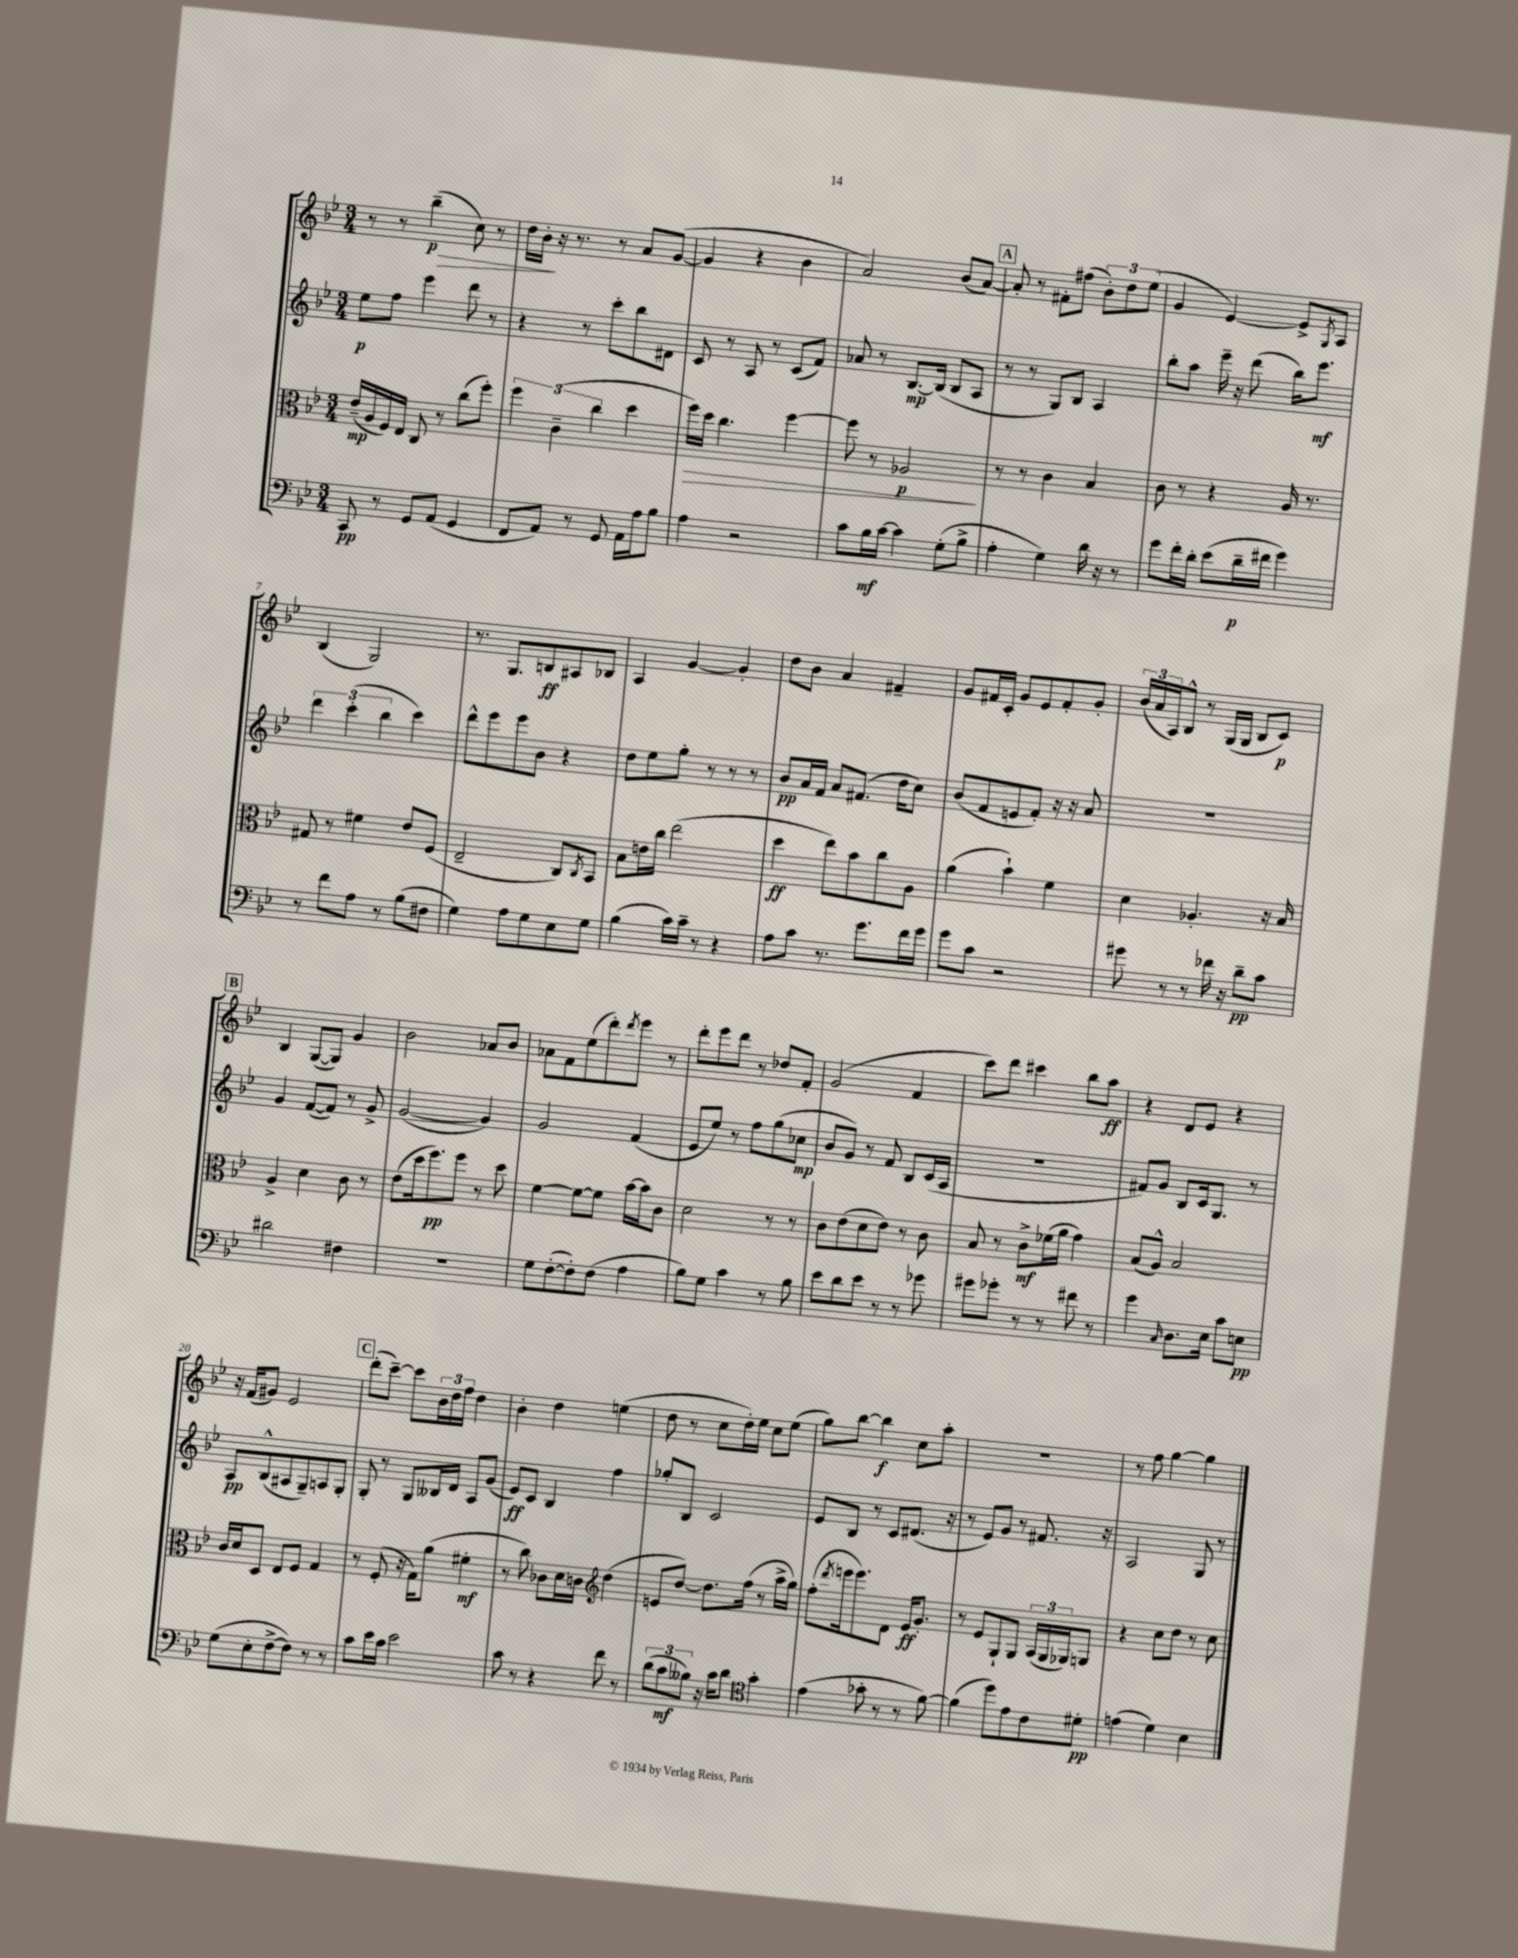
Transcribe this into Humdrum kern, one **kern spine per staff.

**kern	**dynam	**kern	**dynam	**kern	**dynam	**kern	**dynam
*part4	*part4	*part3	*part3	*part2	*part2	*part1	*part1
*staff4	*staff4	*staff3	*staff3	*staff2	*staff2	*staff1	*staff1
*clefF4	*	*clefC3	*	*clefG2	*	*clefG2	*
*k[b-e-]	*	*k[b-e-]	*	*k[b-e-]	*	*k[b-e-]	*
*M3/4	*	*M3/4	*	*M3/4	*	*M3/4	*
=1	=1	=1	=1	=1	=1	=1	=1
8CC/	pp	(16e-~/LL	mp	8ee-\L	p	8r	.
.	.	16A/	.	.	.	.	.
8r	.	16F/)	.	8ff\J	.	8r	.
.	.	16E-/JJ	.	.	.	.	.
!	!	!	!	!	!	!	!LO:HP:b
8GG/L	.	8C/	.	4eee-\	.	(4bb-~\	> p
(8AA/J	.	8r	.	.	.	.	.
4GG/	.	(8cc\L	.	8ddd\	.	8cc\)	.
.	.	8ff'\J)	.	8r	.	8r	.
=2	=2	=2	=2	=2	=2	=2	=2
8FF/L	.	6ff\	.	4r	.	16dd\LL	.
.	.	.	.	.	.	16b-'\JJ	.
8AA/J)	.	.	.	.	.	16r	]
.	.	(6c~\	.	.	.	.	.
.	.	.	.	.	.	8.r	.
8r	.	.	.	8r	.	.	.
.	.	6cc\	.	.	.	.	.
8GG/	.	.	.	8ccc'\L	.	8r	.
16AA\LL	.	4dd\	.	8bb-\	.	8a/L	.
16A\J	.	.	.	.	.	.	.
8B-\J	.	.	.	8d#X\J	.	([8g/J	.
=3	=3	=3	=3	=3	=3	=3	=3
!	!	!	!LO:HP:b	!	!	!	!
4A\	.	16ff\LL)	>	8c/	.	4g/]	.
.	.	16dd\JJ	.	.	.	.	.
.	.	4.cc\	.	8r	.	.	.
2r	.	.	.	8A/	.	4r	.
.	.	.	.	8r	.	.	.
.	.	[4ff\	.	(8c/L	.	4b-\	.
.	.	.	.	8f/J)	.	.	.
=4	=4	=4	=4	=4	=4	=4	=4
8c\L	.	8ff\]	.	8a-X/	.	2a/)	.
16B-\L	mf	8r	.	8r	.	.	.
[16c\JJ	.	.	.	.	.	.	.
4c\]	.	2A-X/	p	[8.B-/L	mp	.	.
.	.	.	.	(16B-/Jk]	.	.	.
(8G'\L	.	.	.	8B-/L	.	(8b-/L	.
8B-^\J	.	.	.	8A/J	.	[8a/J)	.
.	.	.	]	.	.	.	.
!!LO:REH:place=s1:t=A
=5	=5	=5	=5	=5	=5	=5	=5
4A'\	.	8r	.	8r	.	8a'/]	.
.	.	8r	.	8r	.	8r	.
4G\)	.	4c\	.	8G/L)	.	8f#X'\L	.
.	.	.	.	8B-/J	.	(8ff#X\J	.
16d\	.	4B-/	.	4A/	.	12b-'\L)	.
16r	.	.	.	.	.	.	.
.	.	.	.	.	.	12dd\	.
8r	.	.	.	.	.	.	.
.	.	.	.	.	.	(12ee-\J	.
=6	=6	=6	=6	=6	=6	=6	=6
8g\L	.	8c\	.	8bb-'\L	.	4g/	.
16f'\L	.	8r	.	8aa\J	.	.	.
16d'\JJ	.	.	.	.	.	.	.
(8e-\L	.	4r	.	16eee-~\	.	[4e-/)	.
.	.	.	.	16r	.	.	.
16d~\L	p	.	.	(8ddd\	.	.	.
16f#X\JJ	.	.	.	.	.	.	.
4g\)	.	16A/	.	16bb-\KL)	.	8e-^/L]	.
.	.	8.r	.	8.eee-\J	mf	.	.
.	.	.	.	.	.	8qG/	.
.	.	.	.	.	.	8A/J	.
!!LO:LB:g=z
=7	=7	=7	=7	=7	=7	=7	=7
8r	.	8G#X/	.	6ddd\	.	(4B-/	.
8f\L	.	8r	.	.	.	.	.
.	.	.	.	(6ccc'\	.	.	.
8A\J	.	4f#X\	.	.	.	2G/)	.
.	.	.	.	6bb-\	.	.	.
8r	.	.	.	.	.	.	.
(8B-\L	.	8e-/L	.	4ccc\)	.	.	.
8F#X\J	.	(8F/J	.	.	.	.	.
=8	=8	=8	=8	=8	=8	=8	=8
4G\)	.	2E-~/	.	8ddd^^\L	.	8.r	.
.	.	.	.	8eee-\	.	.	.
.	.	.	.	.	.	8.G/L	.
8A\L	.	.	.	8eee-\	.	.	.
8G\	.	.	.	8b-\J	.	8Bn/	ff
8E-\	.	8C/L)	.	4r	.	8A#X/	.
.	.	8qC/	.	.	.	.	.
8G\J	.	8BB-/J	.	.	.	8B-X/J	.
=9	=9	=9	=9	=9	=9	=9	=9
(4B-\	.	8B-\L	.	8dd\L	.	4A/	.
.	.	16en\L	.	8ee-\	.	.	.
.	.	16cc\JJ	.	.	.	.	.
16c\LL)	.	(2ee-\	.	8gg'\J	.	[4g/	.
16c~\JJ	.	.	.	.	.	.	.
8r	.	.	.	8r	.	.	.
4r	.	.	.	8r	.	4g'/]	.
.	.	.	.	8r	.	.	.
=10	=10	=10	=10	=10	=10	=10	=10
8A\L	.	4dd\	ff	8b-/L	pp	8dd\L	.
8c\J	.	.	.	16a/L	.	8b-\J	.
.	.	.	.	16f/JJ	.	.	.
8.r	.	8ee-\L)	.	8a/L	.	4a/	.
.	.	8b-\	.	(8.f#X/J	.	.	.
8.g\L	.	.	.	.	.	.	.
.	.	8cc\	.	.	.	4f#X~/	.
.	.	.	.	16dd\KL	.	.	.
16f\L	.	8A\J	.	8cc\J)	.	.	.
16g\JJ	.	.	.	.	.	.	.
=11	=11	=11	=11	=11	=11	=11	=11
8g\L	.	(4a\	.	(8b-/L	.	8g/L	.
8c\J	.	.	.	8f/	.	16f#X/L	.
.	.	.	.	.	.	16c'/JJ	.
2r	.	4b-`\)	.	8en/	.	8g/L	.
.	.	.	.	8f'/J)	.	8e-/	.
.	.	4f\	.	16r	.	8f#'/	.
.	.	.	.	16r	.	.	.
.	.	.	.	8a/	.	8g'/J	.
=12	=12	=12	=12	=12	=12	=12	=12
8g#X\	.	4d\	.	2.r	.	(24b-/LL	.
.	.	.	.	.	.	24a/	.
.	.	.	.	.	.	24A/J)	.
8r	.	.	.	.	.	8B-^^/J	.
8r	.	4.A-X'/	.	.	.	8r	.
16f-X\	.	.	.	.	.	(16G/LL	.
16r	.	.	.	.	.	16G/JJ	.
8d~\L	pp	.	.	.	.	8B-/L	.
8c\J	.	16r	.	.	.	8c/J)	p
.	.	16B-/	.	.	.	.	.
!!LO:LB:g=z
!!LO:REH:place=s1:t=B
=13	=13	=13	=13	=13	=13	=13	=13
2d#X\	.	4A^/	.	4g/	.	4B-/	.
.	.	4d\	.	([8f/L	.	([8G/L	.
.	.	.	.	8f/J])	.	8G/J])	.
4F#X\	.	8c\	.	8r	.	4g/	.
.	.	8r	.	8g^/	.	.	.
=14	=14	=14	=14	=14	=14	=14	=14
2.r	.	(8e-\L	.	([2g/	.	2b-\	.
.	.	16dd\k	.	.	.	.	.
.	.	8.ff\)	pp	.	.	.	.
.	.	8ff\J	.	.	.	.	.
.	.	8r	.	4g/])	.	8a-X/L	.
.	.	8dd\	.	.	.	8b-/J	.
=15	=15	=15	=15	=15	=15	=15	=15
8G\L	.	[4f\	.	2g/	.	8a-X\L	.
([8F'\	.	.	.	.	.	8f\	.
8F'\])	.	8f\L_	.	.	.	(8ee-\	.
(8F\J	.	8f\J]	.	.	.	8ddd'\)	.
.	.	.	.	.	.	8qddd/	.
4A\	.	[16b-\LL	.	(4f/	.	8eee-\J	.
.	.	16b-\J]	.	.	.	.	.
.	.	8c\J	.	.	.	8r	.
=16	=16	=16	=16	=16	=16	=16	=16
8B-\L)	.	2d\	.	8e-/L	.	8ddd'\L	.
8G\J	.	.	.	8ee-/J)	.	8eee-\	.
4c\	.	.	.	8r	.	8ddd\J	.
.	.	.	.	8ff\L	.	8r	.
8r	.	8r	.	(8gg\	.	8dd-X/L	.
8B-\	.	8r	.	8cc-X\J	mp	8f'/J	.
=17	=17	=17	=17	=17	=17	=17	=17
8e-\L	.	8c\L	.	8b-/L	.	(2g/	.
8d\	.	(8e-\	.	8g/J)	.	.	.
8e-\J	.	8d\	.	8r	.	.	.
8r	.	8e-\J)	.	8f/	.	.	.
8r	.	8r	.	8B-/L	.	4f/	.
8g-X\	.	8c\	.	(16c/L	.	.	.
.	.	.	.	16A/JJ	.	.	.
=18	=18	=18	=18	=18	=18	=18	=18
8g#X\L	.	8B-/	.	2.r	.	8ccc\L)	.
8g-X'\J	.	8r	.	.	.	8ddd\J	.
8r	.	8c^\L	mf	.	.	4ccc#X\	.
8r	.	(16f-X\L	.	.	.	.	.
.	.	16a\JJ	.	.	.	.	.
8f#X\	.	4g\)	.	.	.	8bb-\L	.
8r	.	.	.	.	.	8aa\J	ff
=19	=19	=19	=19	=19	=19	=19	=19
4g\	.	(8B-/L	.	8f#X/L)	.	4r	.
.	.	8A^^/J)	.	8g/J	.	.	.
16qqC/	.	.	.	.	.	.	.
8.D\L	.	2B-/	.	8B-/L	.	8d/L	.
.	.	.	.	16c/k	.	8e-/J	.
16E-\Jk	.	.	.	8.G/J	.	.	.
8c\L	.	.	.	.	.	4r	.
8En\J	pp	.	.	8r	.	.	.
!!LO:LB:g=z
=20	=20	=20	=20	=20	=20	=20	=20
(8G\L	.	16c/LL	.	8A/L	pp	16r	.
.	.	16d/J	.	.	.	(16f/KL	.
8E-'\	.	8D/J	.	(8B-^^/	.	8g#X/J)	.
[8F^\	.	8E-/L	.	8A#X/	.	2e-/	.
8F\J])	.	8F/J	.	8G~/)	.	.	.
8r	.	4G/	.	8An/	.	.	.
8r	.	.	.	8G'/J	.	.	.
!!LO:REH:place=s1:t=C
=21	=21	=21	=21	=21	=21	=21	=21
8c\L	.	8r	.	8G'/	.	(8ddd'\L	.
16e-\L	.	(8F'/	.	8r	.	[8ccc~\J)	.
16c\JJ	.	.	.	.	.	.	.
2e-\	.	16r	.	8G/L	.	8ccc\L]	.
.	.	16G\KL)	.	.	.	.	.
.	.	(8a\J	.	16B--X/L	.	24b-\L	.
.	.	.	.	.	.	24dd\	.
.	.	.	.	16d/JJ	.	.	.
.	.	.	.	.	.	24ff\JJ	.
.	.	4f#X'\	mf	8A/L	.	4dd\	.
.	.	.	.	(8g/J	.	.	.
=22	=22	=22	=22	=22	=22	=22	=22
8c\	.	8r	.	8e-/L)	ff	4b-'\	.
8r	.	8cc\)	.	8c/J	.	.	.
4r	.	8c-X\L	.	4B-/	.	4dd\	.
.	.	16d\L	.	.	.	.	.
.	.	16cn\JJ	.	.	.	.	.
*	*	*clefG2	*	*	*	*	*
8f\	.	(4dd\	.	4ff\	.	(4een\	.
8r	.	.	.	.	.	.	.
=23	=23	=23	=23	=23	=23	=23	=23
(12d\L	.	8en/L	.	8gg-X'/L	.	8dd\	.
12c\	mf	.	.	.	.	.	.
.	.	[8dd/J)	.	8B-/J	.	8r	.
12B--X\J)	.	.	.	.	.	.	.
16r	.	8.dd\L]	.	2c/	.	8cc\L	.
16c\KL	.	.	.	.	.	.	.
8d\J	.	.	.	.	.	16dd'\L)	.
.	.	(16ff\Jk	.	.	.	16ee-\JJ	.
*clefC4	*	*	*	*	*	*	*
4g'\	.	8r	.	.	.	8cc\L	.
.	.	16aa^\LL	.	.	.	(8ee-\J	.
.	.	16gg\JJ)	.	.	.	.	.
=24	=24	=24	=24	=24	=24	=24	=24
(4e-\	.	(8ff'\L	.	8e-/L	.	8gg\L)	.
.	.	8qddd/	.	.	.	.	.
.	.	16eeen\k	.	8B-/J	.	[8bb-\J	.
.	.	8.eee\)	.	.	.	.	.
8g-X'\	.	.	.	8r	.	4bb-\]	f
8r	.	8d\J	.	8c/L	.	.	.
8r	.	16e-/KL	ff	(8.d#X/J	.	8cc\L	.
.	.	8.g'/J	.	.	.	.	.
[8f\)	.	.	.	.	.	8aa'\J	.
.	.	.	.	16r	.	.	.
=25	=25	=25	=25	=25	=25	=25	=25
(4f\]	.	8r	.	8r	.	2.r	.
.	.	8e-/L	.	8e-/L)	.	.	.
8dd\L)	.	8G`/	.	8g/J	.	.	.
8e-\	.	8G/J	.	8r	.	.	.
8c\	.	(24A/LL	.	8.f#X/	.	.	.
.	.	24G/	.	.	.	.	.
.	.	24G-X/J)	.	.	.	.	.
8d#X'\J	pp	8Gn/J	.	.	.	.	.
.	.	.	.	16r	.	.	.
=26	=26	=26	=26	=26	=26	=26	=26
(4en\	.	4r	.	2A/	.	8r	.
.	.	.	.	.	.	8ff\	.
4d\)	.	8cc\L	.	.	.	[4gg\	.
.	.	8dd\J	.	.	.	.	.
4B-\	.	8r	.	8G/	.	4gg\]	.
.	.	8cc\	.	8r	.	.	.
==	==	==	==	==	==	==	==
*-	*-	*-	*-	*-	*-	*-	*-
